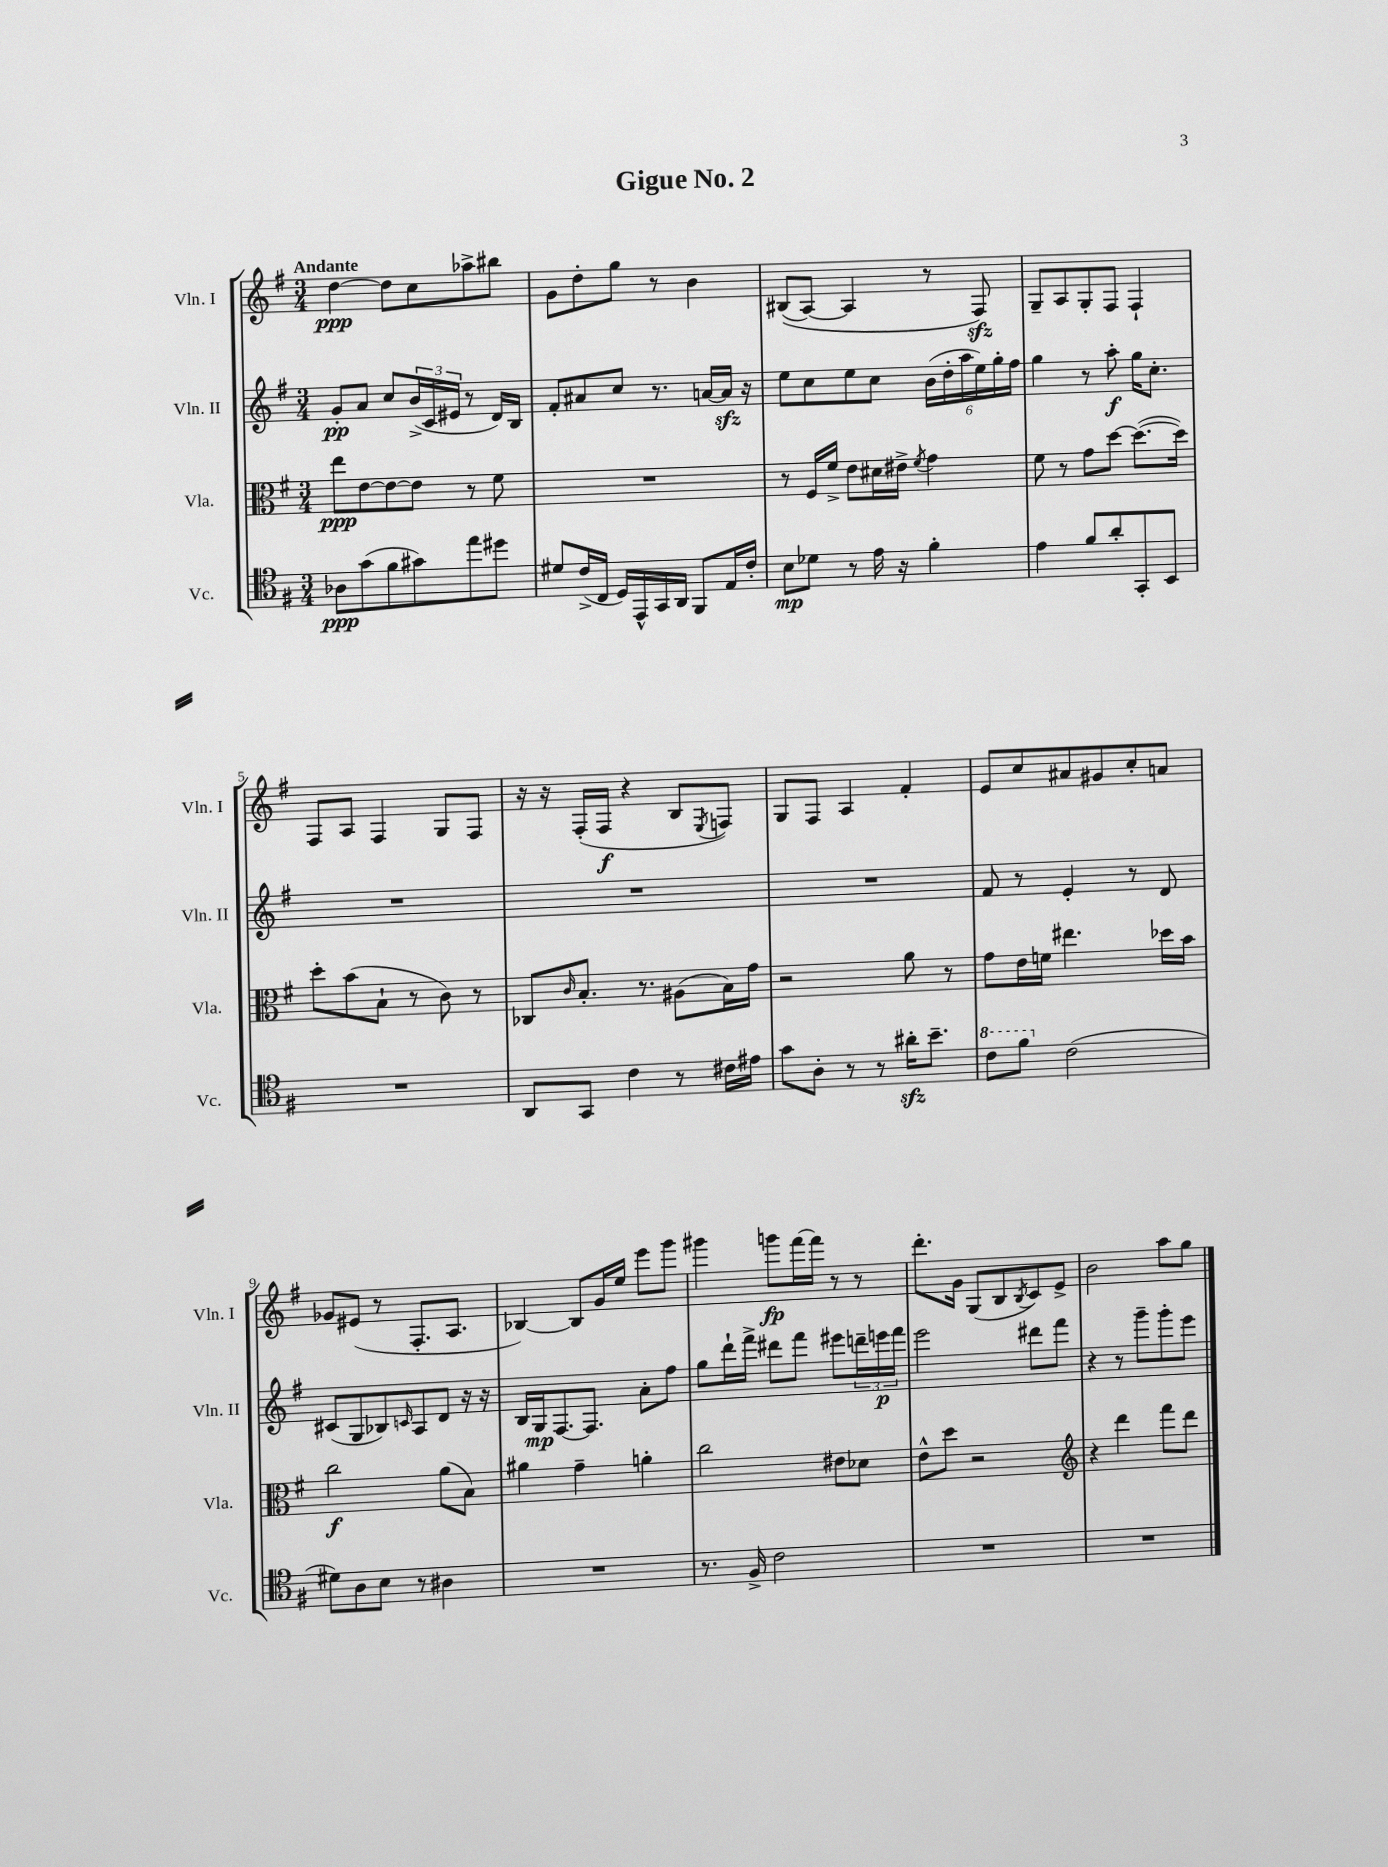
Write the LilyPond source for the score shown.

\header { title = "Gigue No. 2" }
<<
\new StaffGroup <<
\new Staff = "s0" \with { instrumentName = "Vln. I" shortInstrumentName = "Vln. I" } {
    \clef treble \key g \major \numericTimeSignature \time 3/4 \tempo "Andante"
    d''4~\ppp d''8 c''8 aes''8-> bis''8 |
    g'8 d''8-. g''8 r8 b'4 |
    bis8(\( a8~) a4 r8 fis8\sfz\) |
    g8-- a8 g8-. fis8 fis4-! |
    fis8 a8 fis4 g8 fis8 |
    r16 r16 fis16-.( fis16\f r4 b8 \acciaccatura { e8 } f8) |
    g8 fis8 a4 fis'4-. |
    e'8 c''8 ais'8 gis'8 c''8-. a'8 |
    ges'8 eis'8( r8 fis8.-. a8. |
    bes4~) bes8 g'16 e''16 e'''8 g'''8 |
    gis'''4 g'''8\fp fis'''16~ fis'''16 r8 r8 |
    d'''8.-. g'16 g8( b8 \acciaccatura { b8 } c'8) e'8-> |
    b'2 a''8 g''8 \bar "|." |
}
\new Staff = "s1" \with { instrumentName = "Vln. II" shortInstrumentName = "Vln. II" } {
    \clef treble \key g \major \numericTimeSignature \time 3/4
    g'8-.\pp a'8 c''8 \tuplet 3/2 { b'16->( c'16 eis'16 } r8 d'16) b16 |
    fis'8-. ais'8 c''8 r8. a'16~ a'16\sfz r16 |
    e''8 c''8 e''8 c''8 \tuplet 6/4 { b'16( d''16-. a''16 e''16) g''16-. fis''16 } |
    g''4 r8 a''8-.\f g''16 c''8.-. |
    R2. |
    R2. |
    R2. |
    fis'8 r8 e'4-. r8 d'8 |
    cis'8( g8 bes8) \grace { c'16 } a8 d'8 r16 r16 |
    b16 g16\mp fis8.~ fis8. a'8-. fis''8 |
    g''8 d'''16-! fis'''16-> dis'''8 fis'''8 eis'''8 \tuplet 3/2 { d'''16-- e'''16\p fis'''16 } |
    e'''2 dis'''8 fis'''8 |
    r4 r8 g'''8-- g'''8-. e'''8 \bar "|." |
}
\new Staff = "s2" \with { instrumentName = "Vla." shortInstrumentName = "Vla." } {
    \clef alto \key g \major \numericTimeSignature \time 3/4
    e''8\ppp e'8~ e'8~ e'8 r8 fis'8 |
    R2. |
    r8 fis16 fis'16-> e'8 dis'16 eis'16-> \acciaccatura { fis'8 } g'4 |
    fis'8 r8 g'8 d''8~ d''8.~( d''16) |
    d''8-. b'8( b8-! r8 c'8) r8 |
    ces8 \grace { c'16 } b8.-. r8. ais8( b16) g'16 |
    r2 a'8 r8 |
    g'8 e'16 f'16 eis''4. des''16 b'16 |
    c''2\f a'8( b8) |
    ais'4 g'4-- a'4-. |
    c''2 eis'8 des'8 |
    e'8-^ d''8 r2 |
    \clef treble r4 d'''4 fis'''8 d'''8 \bar "|." |
}
\new Staff = "s3" \with { instrumentName = "Vc." shortInstrumentName = "Vc." } {
    \clef tenor \key g \major \numericTimeSignature \time 3/4
    aes8\ppp g'8( fis'8 gis'8) e''8 dis''8 |
    dis'8 c'16->( c16 d16) e,16-^ g,16 a,16 fis,8 e16 c'16-. |
    b8\mp des'8 r8 e'16 r16 fis'4-. |
    e'4 fis'8 a'8-. g,8-. b,8 |
    R2. |
    a,8 g,8 c'4 r8 cis'16 eis'16 |
    g'8 a8-. r8 r8 ais'16-.\sfz b'8.-- |
    \ottava #1 c''8 fis''8 \ottava #0 c'2( |
    dis'8) a8 b8 r8 ais4 |
    R2. |
    r8. fis16-> c'2 |
    R2. |
    R2. \bar "|." |
}
>>
>>
